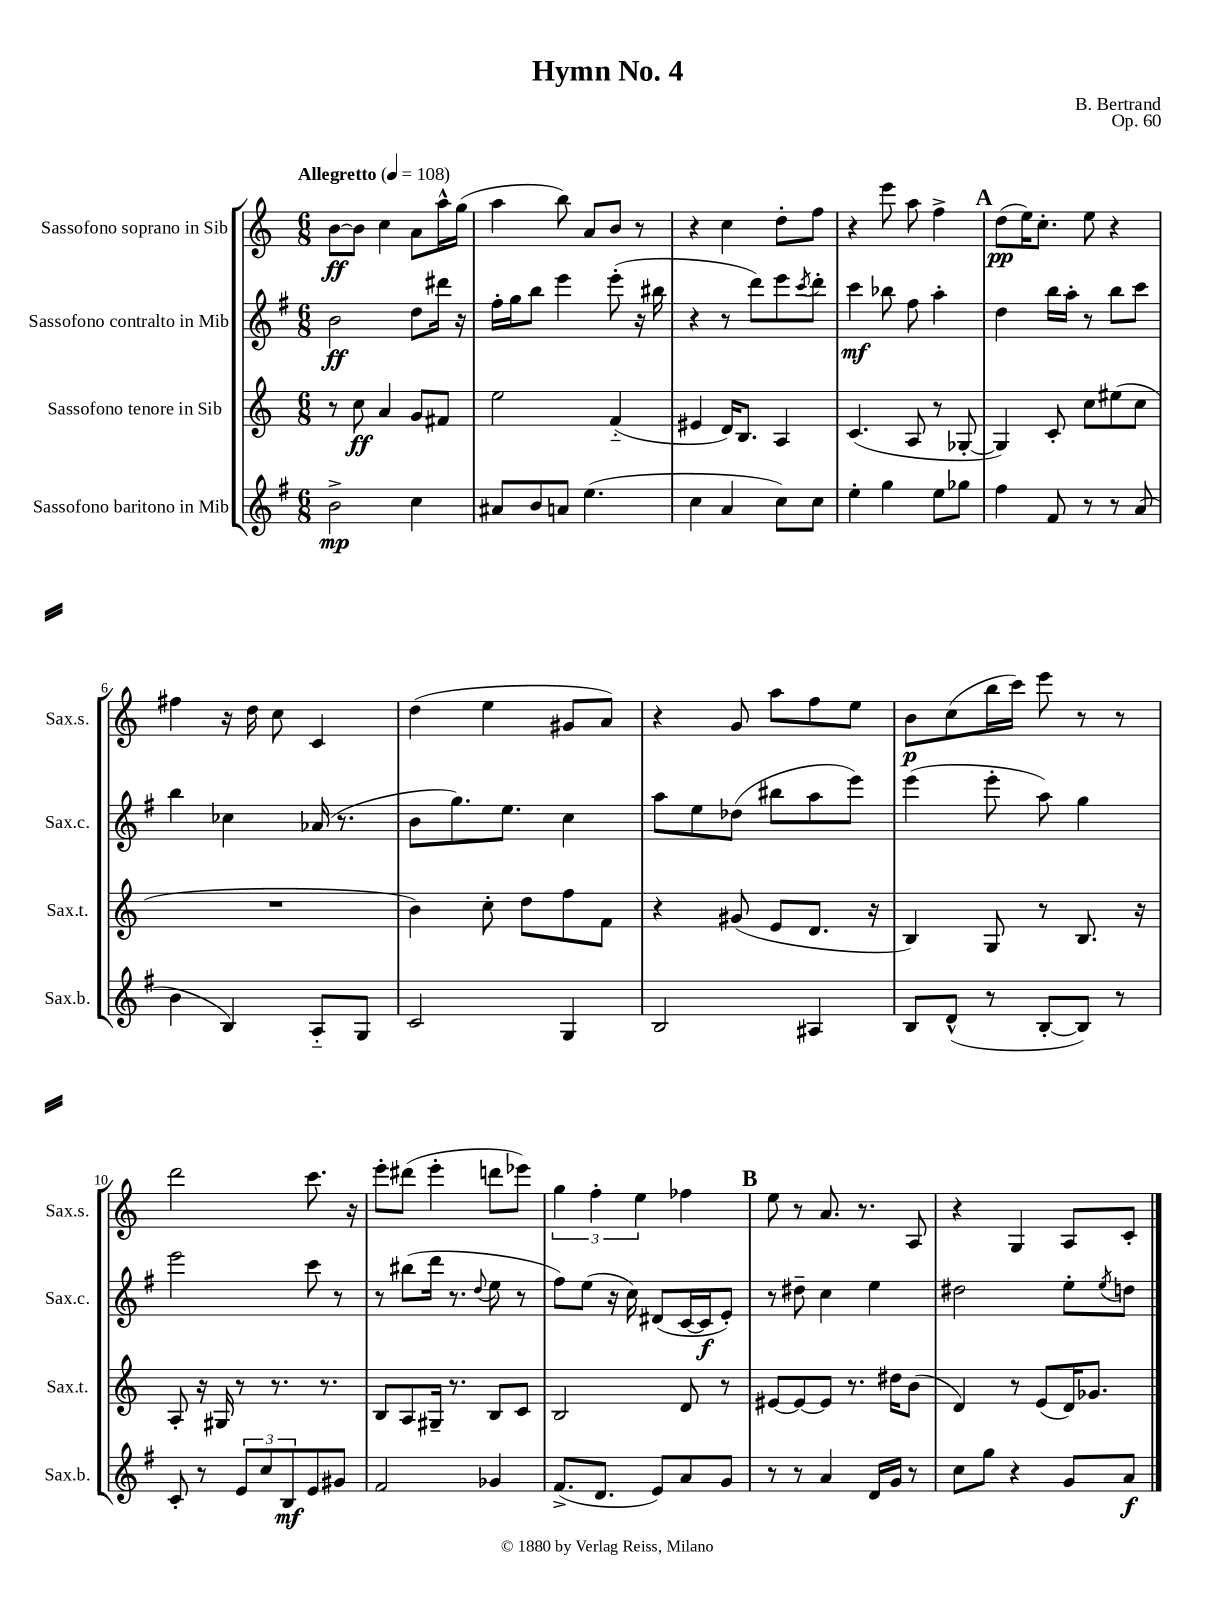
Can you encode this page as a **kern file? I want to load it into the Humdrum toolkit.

**kern	**kern	**kern	**kern
*staff4	*staff3	*staff2	*staff1
*clefG2	*clefG2	*clefG2	*clefG2
*k[f#]	*k[]	*k[f#]	*k[]
*M6/8	*M6/8	*M6/8	*M6/8
*MM108	*MM108	*MM108	*MM108
2b^	8r	2b	[8b
.	8cc	.	8b]
.	4a	.	4cc
4cc	8g	8dd	8a
.	8f#	16ddd#	16aa^^
.	.	16r	(16gg
=	=	=	=
8a#	2ee	16ff#'	4aa
.	.	16gg	.
8b	.	8bb	.
8a	.	4eee	8bb)
(4.ee	.	.	8a
.	(4f'~	(8eee'	8b
.	.	16r	8r
.	.	16bb#	.
=	=	=	=
4cc	4e#	4r	4r
4a	16d)	8r	4cc
.	8.B	.	.
.	.	8ddd)	.
8cc)	4A	8eee	8dd'
.	.	8qccc	.
8cc	.	8ddd'	8ff
=	=	=	=
4ee'	(4.c	4ccc	4r
4gg	.	8bb-	8eee
.	8A	8ff#	8aa
8ee	8r	4aa'	4ff^
8gg-	[8G-'	.	.
=	=	=	=
4ff#	4G-])	4dd	(8dd
.	.	.	16ee)
.	.	.	8.cc'
8f#	8c'	16bb	.
.	.	16aa'	.
8r	8cc	8r	8ee
8r	(8ee#	8bb	4r
(8a	8cc	8ccc	.
=	=	=	=
4b	2.r	4bb	4ff#
4B)	.	4cc-	16r
.	.	.	16dd
.	.	.	8cc
8A'~	.	(16a-	4c
.	.	8.r	.
8G	.	.	.
=	=	=	=
2c	4b)	8b	(4dd
.	.	8.gg)	.
.	8cc'	.	4ee
.	.	8.ee	.
.	8dd	.	.
4G	8ff	4cc	8g#
.	8f	.	8a)
=	=	=	=
2B	4r	8aa	4r
.	.	8ee	.
.	(8g#	(8dd-	8g
.	8e	8bb#	8aa
4A#	8.d	8aa	8ff
.	.	8eee)	8ee
.	16r	.	.
=	=	=	=
8B	4B)	(4eee	8b
(8d^^	.	.	(8cc
8r	8G	8eee'	16bb
.	.	.	16ccc)
[8B'	8r	8aa)	8eee
8B])	8.B	4gg	8r
8r	.	.	8r
.	16r	.	.
=	=	=	=
8c'	8A'	2eee	2ddd
8r	16r	.	.
.	16G#	.	.
12e	8r	.	.
12cc	.	.	.
.	8.r	.	.
12B	.	.	.
8e	.	8ccc	8.ccc
.	8.r	.	.
8g#	.	8r	.
.	.	.	16r
=	=	=	=
2f#	8B	8r	8eee'
.	8A	(8bb#	(8ddd#
.	16G#~	16ddd	4eee'
.	8.r	8.r	.
.	.	8qqdd	.
4g-	8B	8ee	8ddd
.	8c	8r	8eee-)
=	=	=	=
(8.f#^	2B	8ff#)	6gg
.	.	(8ee	.
.	.	.	6ff'
8.d	.	.	.
.	.	16r	.
.	.	16cc)	.
.	.	.	6ee
8e)	.	(8d#	.
8a	8d	[16c	4ff-
.	.	16c]	.
8g	8r	8e')	.
=	=	=	=
8r	[8e#	8r	8ee
8r	8e#_	8dd#~	8r
4a	8e#]	4cc	8.a
.	8.r	.	.
.	.	.	8.r
16d	.	4ee	.
16g	16dd#	.	.
8r	(8b	.	8A
=	=	=	=
8cc	4d)	2dd#	4r
8gg	.	.	.
4r	8r	.	4G
.	(8e	.	.
8g	16d)	8ee'	8A
.	8.g-	.	.
.	.	8qee	.
8a	.	8dd	8c'
==	==	==	==
*-	*-	*-	*-
